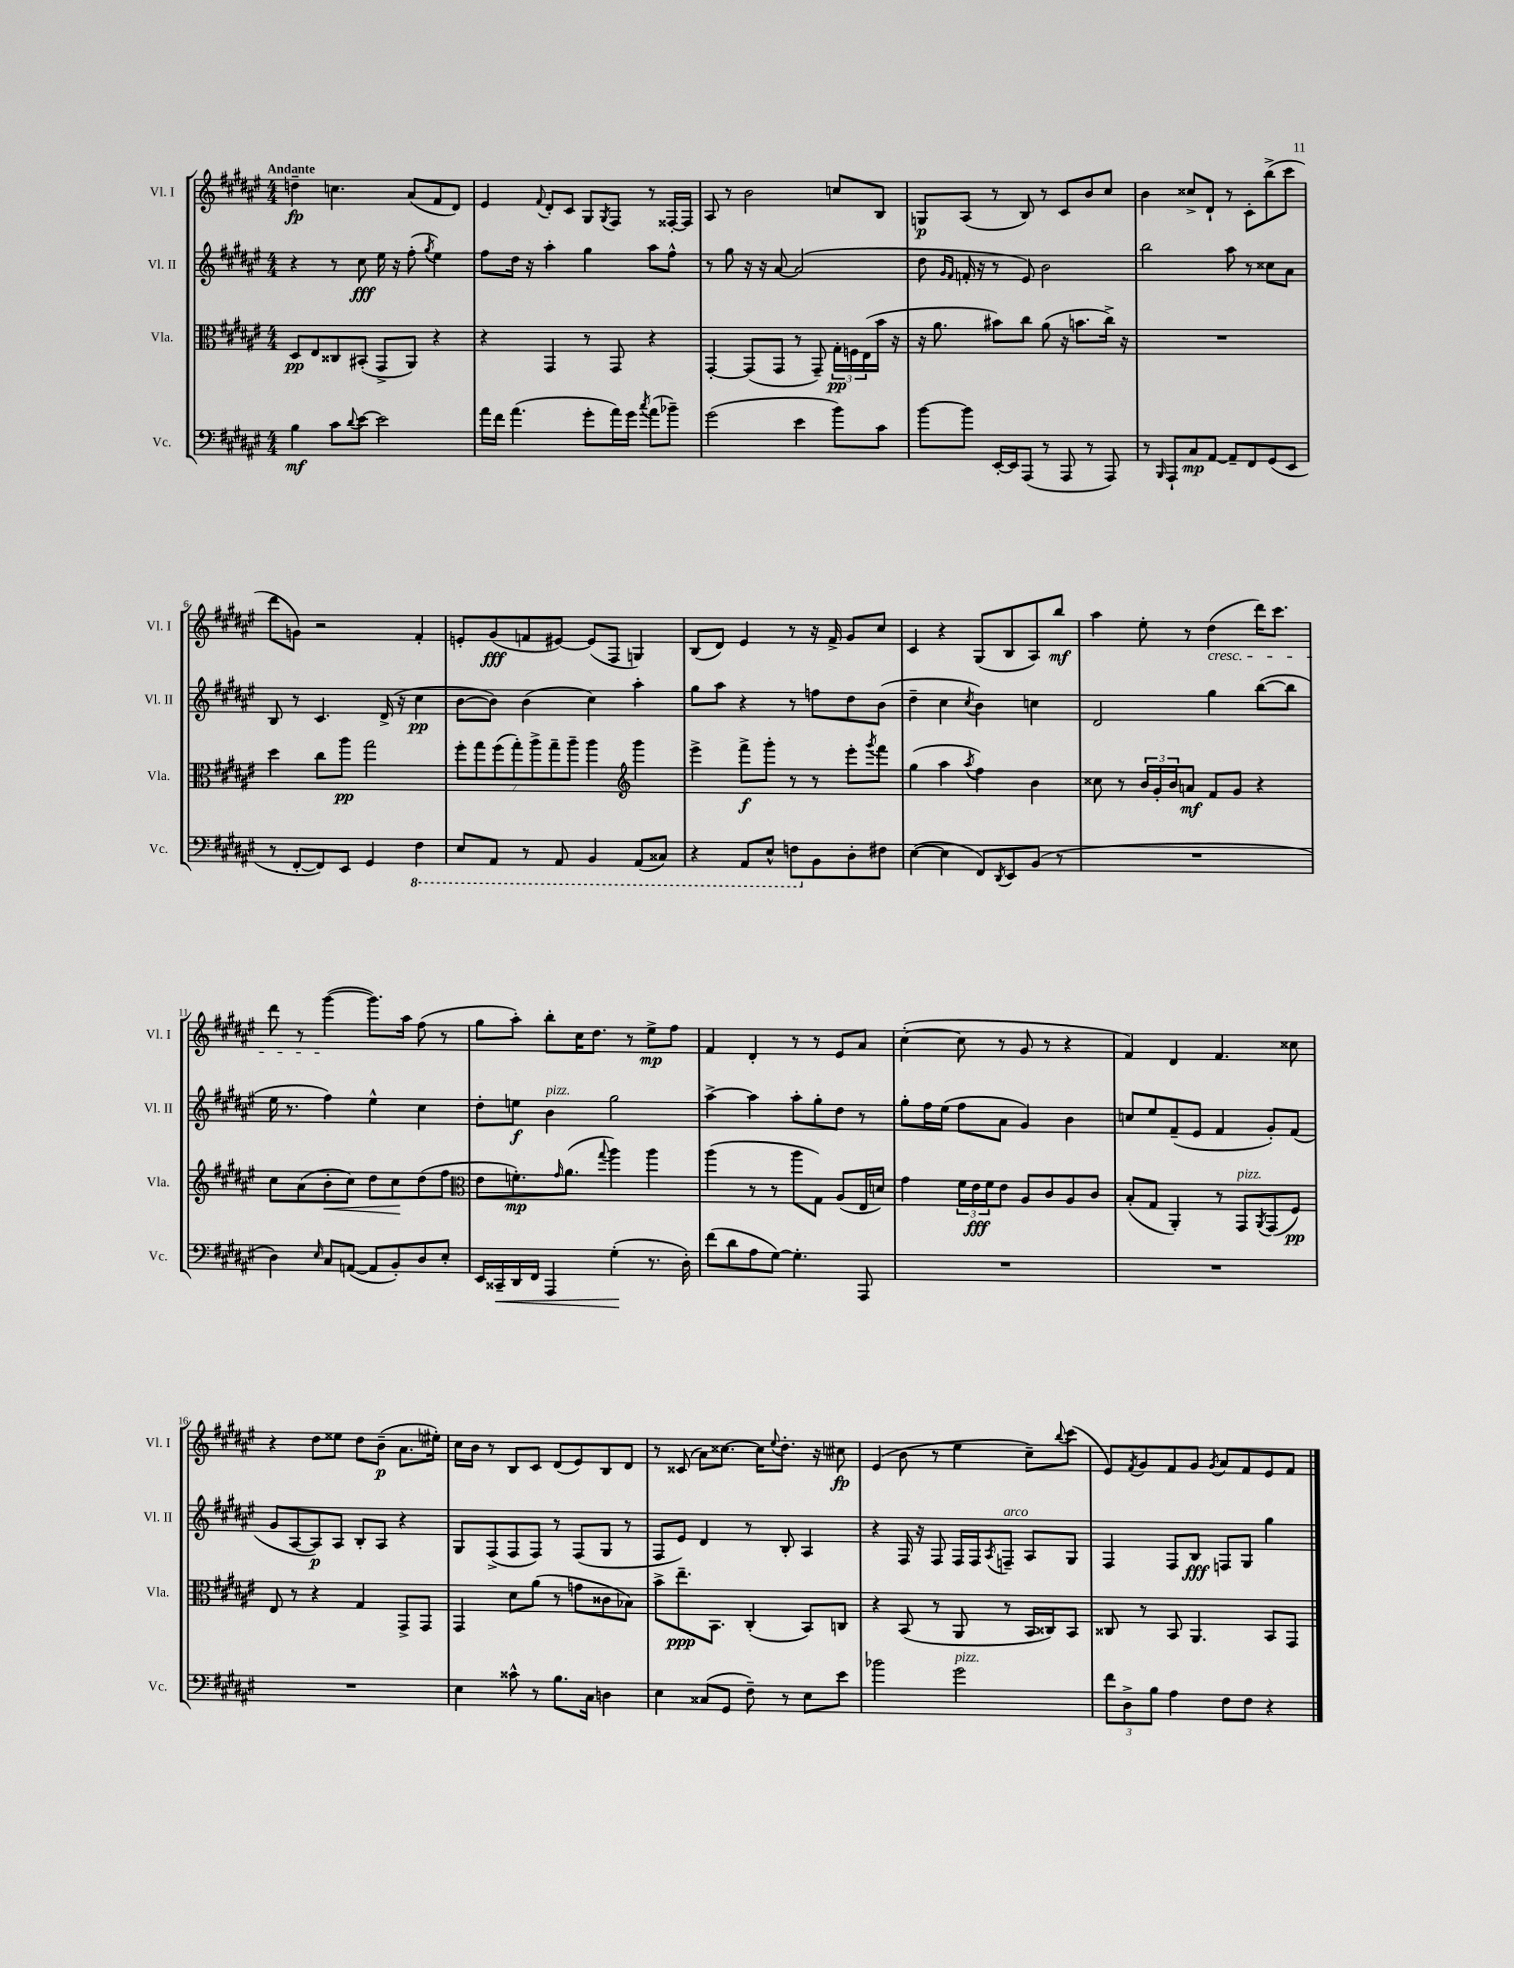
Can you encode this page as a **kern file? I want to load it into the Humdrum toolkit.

**kern	**kern	**kern	**kern
*staff4	*staff3	*staff2	*staff1
*clefF4	*clefC3	*clefG2	*clefG2
*k[f#c#g#d#a#e#]	*k[f#c#g#d#a#e#]	*k[f#c#g#d#a#e#]	*k[f#c#g#d#a#e#]
*M4/4	*M4/4	*M4/4	*M4/4
4B	8D#	4r	4dd~
.	8E#	.	.
8c#	8C##	8r	4.cc
8qqd#	.	.	.
[8e#	(8BB#'	8cc#	.
2e#]	8GG#^	16ee#	.
.	.	16r	.
.	8AA#)	(8ff#'	(8a#
.	.	8qgg#	.
.	4r	4ee#)	8f#
.	.	.	8d#)
=	=	=	=
16a#	4r	8ff#	4e#
16f#	.	.	.
(4.a#	.	16dd#	.
.	.	16r	.
.	.	.	8qqf#
.	4GG#	4aa#'	8d#'
.	.	.	8c#
8g#'	8r	4gg#	8G#
.	.	.	8qG#
16a#)	8GG#	.	8F#
16g#	.	.	.
8qcc#	.	.	.
(8a#	4r	8aa#	8r
8b-~)	.	8ff#^^	[16F##'
.	.	.	16F##]
=	=	=	=
(2g#	[4GG#'	8r	8A#
.	.	8gg#	8r
.	(8GG#]	16r	2b
.	.	16r	.
.	8GG#	[8a#	.
4e#	8r	(2a#]	.
.	8GG#~)	.	.
8b)	24G#'	.	8cc
.	24F	.	.
.	(24E#	.	.
8c#	16b	.	8B
.	16r	.	.
=	=	=	=
[8b	16r	8dd#	8G
.	8.a#	.	.
.	.	16qqg#	.
.	.	16qqf#	.
8b]	.	16f'	(8A#
.	.	16r	.
[16EE#'	8b#)	8r	8r
16EE#]	.	.	.
(8AAA#	8cc#	8e#)	8B)
8r	(8a#	2b	8r
8AAA#	16r	.	8c#
.	8.b	.	.
8r	.	.	8b
8AAA#)	16cc#^)	.	8cc#
.	16r	.	.
=	=	=	=
8r	1r	2bb	4b
16qqBBB	.	.	.
8AAA#`	.	.	.
8C#	.	.	8cc##^
[8AA#	.	.	8d#`
8AA#~]	.	8aa#	8r
8FF#	.	8r	8c#'
(8GG#	.	8cc##	(8bb^
8EE#	.	8a#	8ccc#
=	=	=	=
8r	4dd#	8B	8ddd#
[8FF#'	.	8r	8g)
8FF#])	8cc#	4.c#	2r
8EE#	8aa#	.	.
4GG#	2gg#	.	.
.	.	(16d#^	.
.	.	16r	.
4FF#	.	4cc#	4f#'
=	=	=	=
8EE#	14ff#'	[8b	8e'
.	14gg#	.	.
8AAA#	.	8b])	(8g#
.	(14ff#	.	.
.	14gg#')	.	.
8r	.	(4b	8f
.	14aa#^	.	.
.	14gg#~	.	.
8AAA#	.	.	[8e#)
.	14aa#~	.	.
4BBB	4aa#	4cc#)	(8e#]
.	.	.	8F#
*	*clefG2	*	*
(8AAA#	4ggg#	4aa#'	4G)
8CC##)	.	.	.
=	=	=	=
4r	4eee#^	8gg#	(8B
.	.	8aa#	8d#)
8AAA#	8fff#^	4r	4e#
8EE#^^	8ggg#'	.	.
8FF	8r	8r	8r
8BB	8r	8ff	16r
.	.	.	16f#^
8D#'	8eee#'	8dd#	8g#
.	8qggg#	.	.
8F#	8fff#	(8b	8cc#
=	=	=	=
([4E#	(4gg#	4dd#~	4c#
4E#]	4aa#	4cc#	4r
.	8qaa#	8qcc#	.
8FF#)	4ff#)	4b)	(8G#
8qDD#	.	.	.
8EE#	.	.	8B
(8BB	4b	4cc	8A#)
8r	.	.	8bb
=	=	=	=
1r	8cc##	2d#	4aa#
.	8r	.	.
.	24b	.	8ee#'
.	24g#'	.	.
.	24b	.	.
.	8a	.	8r
.	8f#	4gg#	(4dd#
.	8g#	.	.
.	4r	([8bb	16ddd#)
.	.	.	8.ccc#
.	.	8bb]	.
=	=	=	=
4D#)	8cc#	16ee#	8ddd#
.	.	8.r	.
.	(8a#	.	8r
16qqE#	.	.	.
8C#	8b'	4ff#)	([4ggg#
([8AA	8cc#)	.	.
8AA]	8dd#	4ee#^^	8.ggg#])
8BB')	8cc#	.	.
.	.	.	16aa#
8D#	(8dd#	4cc#	(8ff#
8E#'	8ff#	.	8r
=	=	=	=
*	*clefC3	*	*
16EE#	8e#	8dd#'	8gg#
16CC##~	.	.	.
16DD#	8.f')	8ee	8aa#')
16FF#	.	.	.
4AAA#	.	4b	8bb'
.	16qqg#	.	.
.	(8.a#	.	.
.	.	.	16cc#
.	.	.	8.dd#
.	8qqgg#	.	.
(4G#'	4aa#)	2gg#	.
.	.	.	8r
8.r	4aa#	.	8ee#^
.	.	.	8ff#
16D#')	.	.	.
=	=	=	=
(8f#	(4aa#	[4aa#^	4f#
8d#	.	.	.
8A#	8r	4aa#]	4d#'
[8G#)	8r	.	.
4.G#']	8aa#	8aa#'	8r
.	8G#)	8gg#'	8r
.	(8A#	8dd#	8e#
8AAA#	16E#	8r	8a#
.	16d)	.	.
=	=	=	=
1r	4g#	8gg#'	([4cc#'
.	.	16ff#	.
.	.	(16ee#	.
.	24f#	8ff#	8cc#]
.	24e#	.	.
.	24f#	.	.
.	8e#	8a#	8r
.	8A#	4g#)	8g#
.	8c#	.	8r
.	8A#	4b	4r
.	8c#	.	.
=	=	=	=
1r	(8B'	8cc	4f#)
.	8G#	8ee#	.
.	4AA#')	(8f#~	4d#
.	.	8e#	.
.	8r	4f#	4.f#
.	8GG#	.	.
.	8qAA#	.	.
.	(8GG#	8g#')	.
.	8F#)	(8f#	8cc##
=	=	=	=
1r	8E#	8g#	4r
.	8r	[8A#	.
.	4r	8A#])	8dd#
.	.	8A#	8ee##
.	4G#	8B'	8dd#
.	.	8A#	(8b~
.	8GG#^	4r	8.a#
.	8GG#	.	.
.	.	.	16ee#')
=	=	=	=
4E#	4GG#	8G#	16cc#
.	.	.	16b
.	.	(8F#^	8r
8c##^^	8d#	8F#	8B
8r	(8a#	8F#)	8c#
8.B	8r	8r	(8d#
.	8g	(8F#	8e#)
16C#	.	.	.
4D	8c##	8G#	8B
.	8B-)	8r	8d#
=	=	=	=
4E#	8b^	8F#	8r
.	8.ee#~	8e#)	(8c##
(8C##	.	4d#	8a#)
.	8.BB	.	.
8GG#	.	.	[8.cc##
8F#~)	(4C#'	8r	.
.	.	.	16cc##]
.	.	.	8qqee#
8r	.	8B'	8.dd#'
8E#	8BB)	4A#	.
.	.	.	16r
8e#	8C	.	8cc#
=	=	=	=
2b-	4r	4r	(4e#
.	(8BB	16F#	8b
.	.	16r	.
.	8r	8F#	8r
2g#	8AA#	16F#	4ee#
.	.	16F#	.
.	.	8qA#	.
.	8r	8F~	.
.	16BB	8A#	8cc#~)
.	16C##)	.	.
.	.	.	8qqbb
.	8BB	8G#	(8ccc#
=	=	=	=
12f#	8C##	4F#	8e#)
12D#^	.	.	.
.	.	.	8qf#
.	8r	.	8g#
12B	.	.	.
4A#	8BB	8F#	8f#
.	4.AA#	8B	8g#
.	.	.	8qg#
8F#	.	8F	8a#
8F#	.	8G#	8f#
4r	8BB	4gg#	8e#
.	8GG#	.	8f#
==	==	==	==
*-	*-	*-	*-
